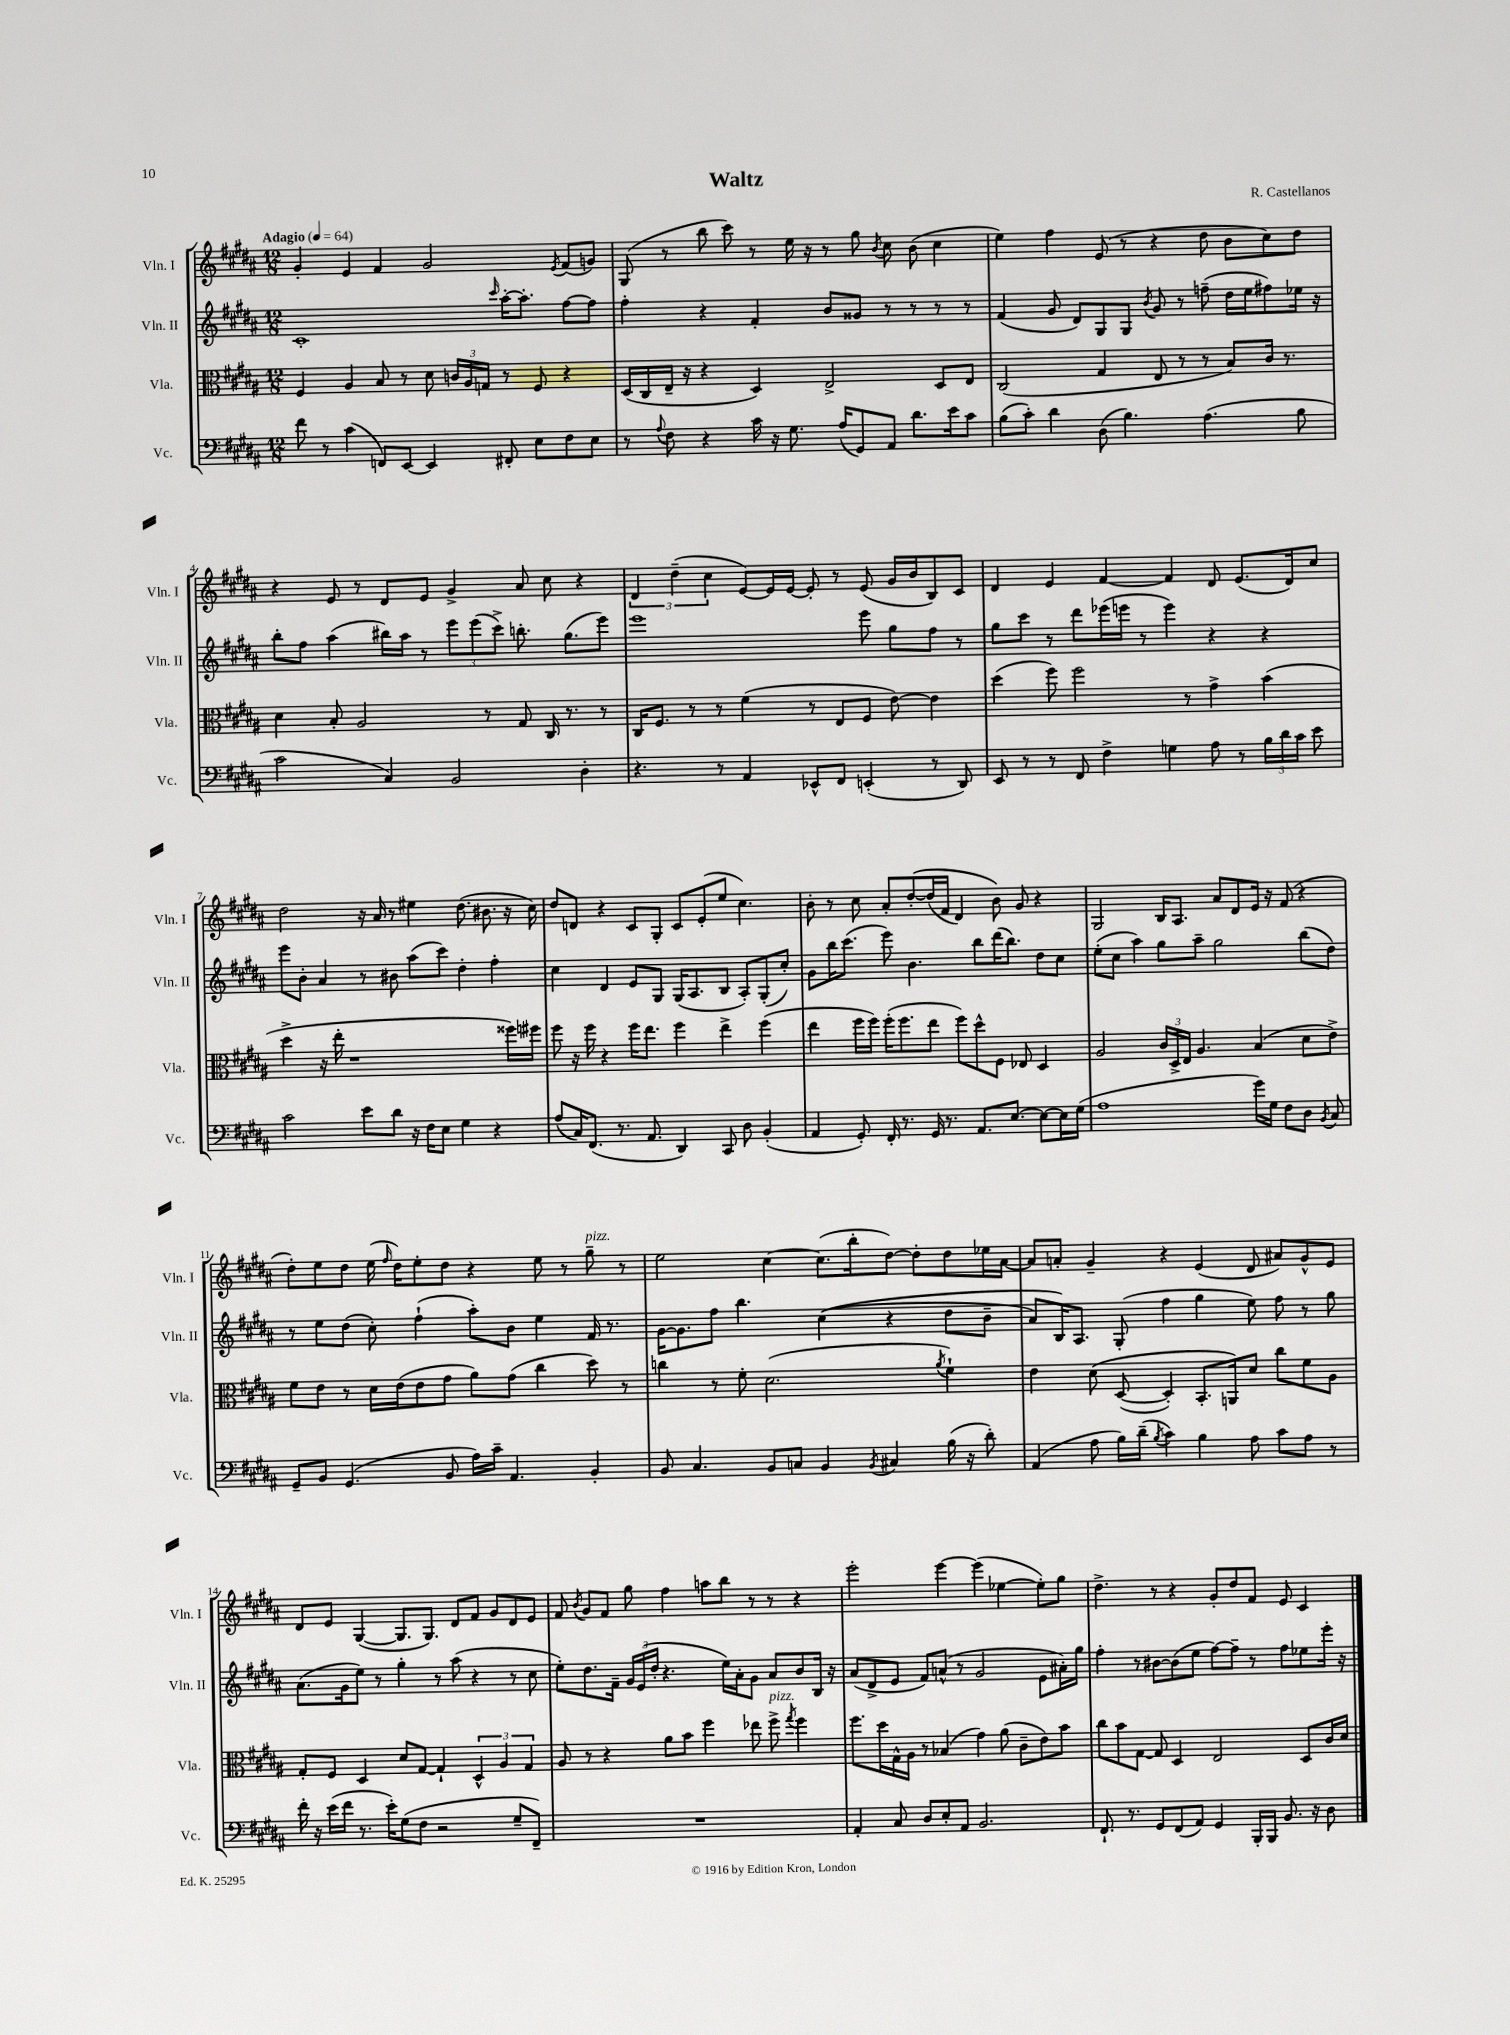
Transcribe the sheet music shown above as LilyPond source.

\header { title = "Waltz" composer = "R. Castellanos" }
<<
\new StaffGroup <<
\new Staff = "s0" \with { instrumentName = "Vln. I" shortInstrumentName = "Vln. I" } {
    \clef treble \key b \major \numericTimeSignature \time 12/8 \tempo "Adagio" 4 = 64
    \autoBeamOff gis'4-. e'4 fis'4 gis'2 \acciaccatura { e'8 } fis'8[( g'8]) |
    gis8( r8 b''8 cis'''8) r8 e''16 r16 r8 gis''8 \acciaccatura { b'8 } cis''8 b'8( cis''4 |
    e''4) fis''4 e'8( r8 r4 dis''8 b'8[ cis''8) dis''8] |
    r4 e'8 r8 dis'8[ e'8] gis'4-> ais'8 cis''8 r4 |
    \tuplet 3/2 { dis'4 dis''4--( cis''4 } e'8[~) e'16 e'16]~ e'8-. r8 e'8( gis'16[ b'16 b8) cis'8] |
    dis'4 e'4 fis'4~ fis'4 dis'8 e'8.[( dis'16) cis''8] |
    dis''2 r16 ais'16 r8 eis''4 dis''8.( bis'8. r16 cis''16) |
    dis''8[ d'8] r4 cis'8[ gis8]-. cis'8[ e'8-.( e''8] cis''4.) |
    b'8-. r8 cis''8 ais'8[-. dis''8~-.\( dis''16( fis'16] dis'4) b'8\) gis'8 r4 |
    gis2 b16[ ais8.] ais'8[ dis'8 e'16] r16 fis'8( r4 |
    dis''8[-.) e''8 dis''8] e''16( \grace { fis''16 } dis''16[) e''8-. dis''8] r4 e''8 r8 gis''8--^\markup { \italic "pizz." } r8 |
    e''2 cis''4~ cis''8.[( b''16-. dis''8]~) dis''8[-. dis''8 ees''16 ais'16]~ |
    ais'8[ a'8]-. gis'4-- r4 e'4( dis'8 ais'8[) gis'8-^ e'8] |
    dis'8[ e'8] gis4~( gis8.[ gis8.]) dis'8[ fis'8] gis'8[ dis'8 e'8] |
    fis'8 \acciaccatura { b'8 } gis'8[ fis'8] gis''8 fis''4 a''8[ b''8] r8 r8 r4 |
    e'''2-. e'''4~ e'''4( ees''4~ ees''8[-.) gis''8] |
    dis''4.-> r8 r4 gis'8[-. dis''8 fis'8] e'8 cis'4 \bar "|." |
}
\new Staff = "s1" \with { instrumentName = "Vln. II" shortInstrumentName = "Vln. II" } {
    \clef treble \key b \major \numericTimeSignature \time 12/8
    \autoBeamOff cis'1-. \grace { cis'''16 } ais''16[~-. ais''8.]-. fis''8[~ fis''8] |
    fis''4-. r4 fis'4-. b'8[ gisis'8] r8 r8 r8 r8 |
    fis'4( gis'8 dis'8[) gis8 gis8] \acciaccatura { b'8 } gis'8 r8 f''8--( dis''16[ e''16 fis''8) ees''16] r16 |
    b''8[-. fis''8] ais''4( bis''16[) ais''16] r8 \tuplet 3/2 { e'''8[ e'''8( cis'''8]->) } b''8.-. gis''8.[( e'''8]) |
    e'''1 e'''8 gis''8[ fis''8] r8 |
    gis''8[ cis'''8] r8 dis'''8[ ees'''16( e'''16] r8 e'''4) r4 r4 |
    e'''8[ b'8]-. ais'4 r8 bis'8 ais''8[( cis'''8]) dis''4-. fis''4-. |
    cis''4 dis'4 e'8[ gis8] gis16[( ais8. b8] ais8[-.) gis8-.( cis''8]-.) |
    gis'8[ b''16 cis'''8.]( e'''8) b'4. b''8[ dis'''16( b''8.]) dis''8[ cis''8] |
    e''8[-.( cis''8] ais''4) gis''8[ ais''8]-- gis''2 b''8[( dis''8]) |
    r8 e''8[ dis''8]( cis''8-.) fis''4-!( ais''8[-.) b'8] e''4 fis'16 r8. |
    gis'16[~ gis'8. fis''8] b''4. cis''4(\( r4 dis''8[ b'8]-- |
    ais'8[) b16\) ais8.] gis8-.( fis''4 gis''4 e''8) fis''8 r8 gis''8 |
    ais'8.[( gis'16 e''8]) r8 gis''4-. r8 ais''8( r4 r8 cis''8 |
    e''8[-.) dis''8. fis'16]-- \tuplet 3/2 { gis'16[ e'16( dis''16]-. } r4. e''16[) ais'16-. gis'8] ais'8[ b'8 b16] r16 |
    ais'8[( dis'8-> e'8] fis'8[) a'8]-^( r8 gis'2 e'8[ ais'16-.) gis''16] |
    fis''4-. r8 bis'8[~ bis'8( e''8] fis''8[~) fis''8]-- r8 fis''8[ ees''8 e'''16]-. r16 \bar "|." |
}
\new Staff = "s2" \with { instrumentName = "Vla." shortInstrumentName = "Vla." } {
    \clef alto \key b \major \numericTimeSignature \time 12/8
    \autoBeamOff fis4 ais4 b8 r8 dis'8 \tuplet 3/2 { c'16[ ais16 g16] } r8 fis8 r4 |
    dis16[( cis16 e16]-- r16 r4 dis4) e2-> dis8[ e8] |
    cis2( gis4 e8 r8 r8 b8[) cis'16] r8. |
    dis'4 b8-. ais2 r8 gis8 cis16 r8. r8 |
    cis16[ fis8.] r8 r8 fis'4( r8 e8[ fis8] e'8~) e'4 |
    dis''4( fis''8) fis''2 r8 gis'4-> b'4( |
    dis''4-> r16 e''16-. r1 fisis''16[) fis''16] |
    fis''8 r16 fis''16 r4 fis''16[ e''8.] fis''4 e''4-> fis''4( |
    e''4 fis''16[ fis''16]) fis''16[-.( fis''8. e''8] fis''8[) dis''8-^ fis8] ees8 dis4 |
    ais2 \tuplet 3/2 { cis'16[ dis16-> e16] } ais4. b4( dis'8[ e'8]->) |
    fis'8[ e'8] r8 dis'16[ e'16( e'8 gis'8] ais'8[) gis'8]( cis''4 dis''8) r8 |
    c''4 r8 fis'8-. dis'2.( \acciaccatura { ais'8 } fis'4-!) |
    e'4 dis'8\( dis8~( dis4-.) b,8.[-. a,16\) dis'8] cis''8[ fis'8 ais8] |
    gis8[-. fis8] dis4 dis'8[ gis8]~ gis4-! \tuplet 3/2 { dis4-^ ais4 gis4 } |
    ais8 r8 r4 ais'8[ b'8] fis''4 ees''8 fis''8->^\markup { \italic "pizz." } \acciaccatura { gis''8 } fis''4 |
    fis''8.[ dis''16 gis16-^ ais16] r8 bes4( gis'4) ais'8( cis'8[-- e'8) b'8] |
    cis''8[ b'8 gis8]~ gis8 dis4 e2 dis8[ cis'16 dis'16] \bar "|." |
}
\new Staff = "s3" \with { instrumentName = "Vc." shortInstrumentName = "Vc." } {
    \clef bass \key b \major \numericTimeSignature \time 12/8
    \autoBeamOff fis'8 r8 cis'4( f,8[) e,8]~ e,4 fis,8-. e8[ fis8 e8] |
    r8 \appoggiatura { ais8 } fis8 r4 cis'16 r16 gis8. ais16[( gis,8) ais,8] dis'8.[ e'16 cis'8] |
    b8[( cis'8]-.) dis'4 dis8( b4.) ais4.( b8 |
    cis'2 cis4) b,2 dis4-. |
    r4. r8 ais,4 ees,8[-^ fis,8] e,4-.( r8 dis,8) |
    e,8 r8 r8 fis,8 fis4-> g4 ais8 r8 \tuplet 3/2 { b16[ dis'16 cis'16] } e'8 |
    cis'2 e'8[ dis'8] r16 fis16[ e8] gis4 r4 |
    ais8[( cis16) fis,8.]( r8. ais,8. dis,4) cis,8 dis8 b,4-.( |
    ais,4 gis,8-.) fis,16-. r8. gis,16 r8. ais,8.[ e8.]~ e8[~ e16 gis16]( |
    ais1 gis'16[) gis16] fis8[ dis8] \acciaccatura { b,8 } cis8 |
    gis,8[-- b,8] gis,4.( b,8 ais16[) cis'16]-- ais,4. b,4-. |
    b,8 cis4. b,8[ c8] b,4 \acciaccatura { b,8 } cis4 b16( r16 dis'8-.) |
    ais,4( ais8 b16[) dis'16]--( \acciaccatura { b8 } cis'4) b4 ais8 cis'8[ ais8] r8 |
    fis'16-. r16 e'16[( fis'16] r8. e'16[-.) gis8( fis8] r2 gis8[-- fis,8]--) |
    R1. |
    ais,4-. cis8 dis8[ e8-. ais,8] b,2. |
    fis,8.-! r8. gis,8[ fis,8( ais,8]) gis,4 b,,16[-. b,,16] b,8. r16 dis8 \bar "|." |
}
>>
>>
